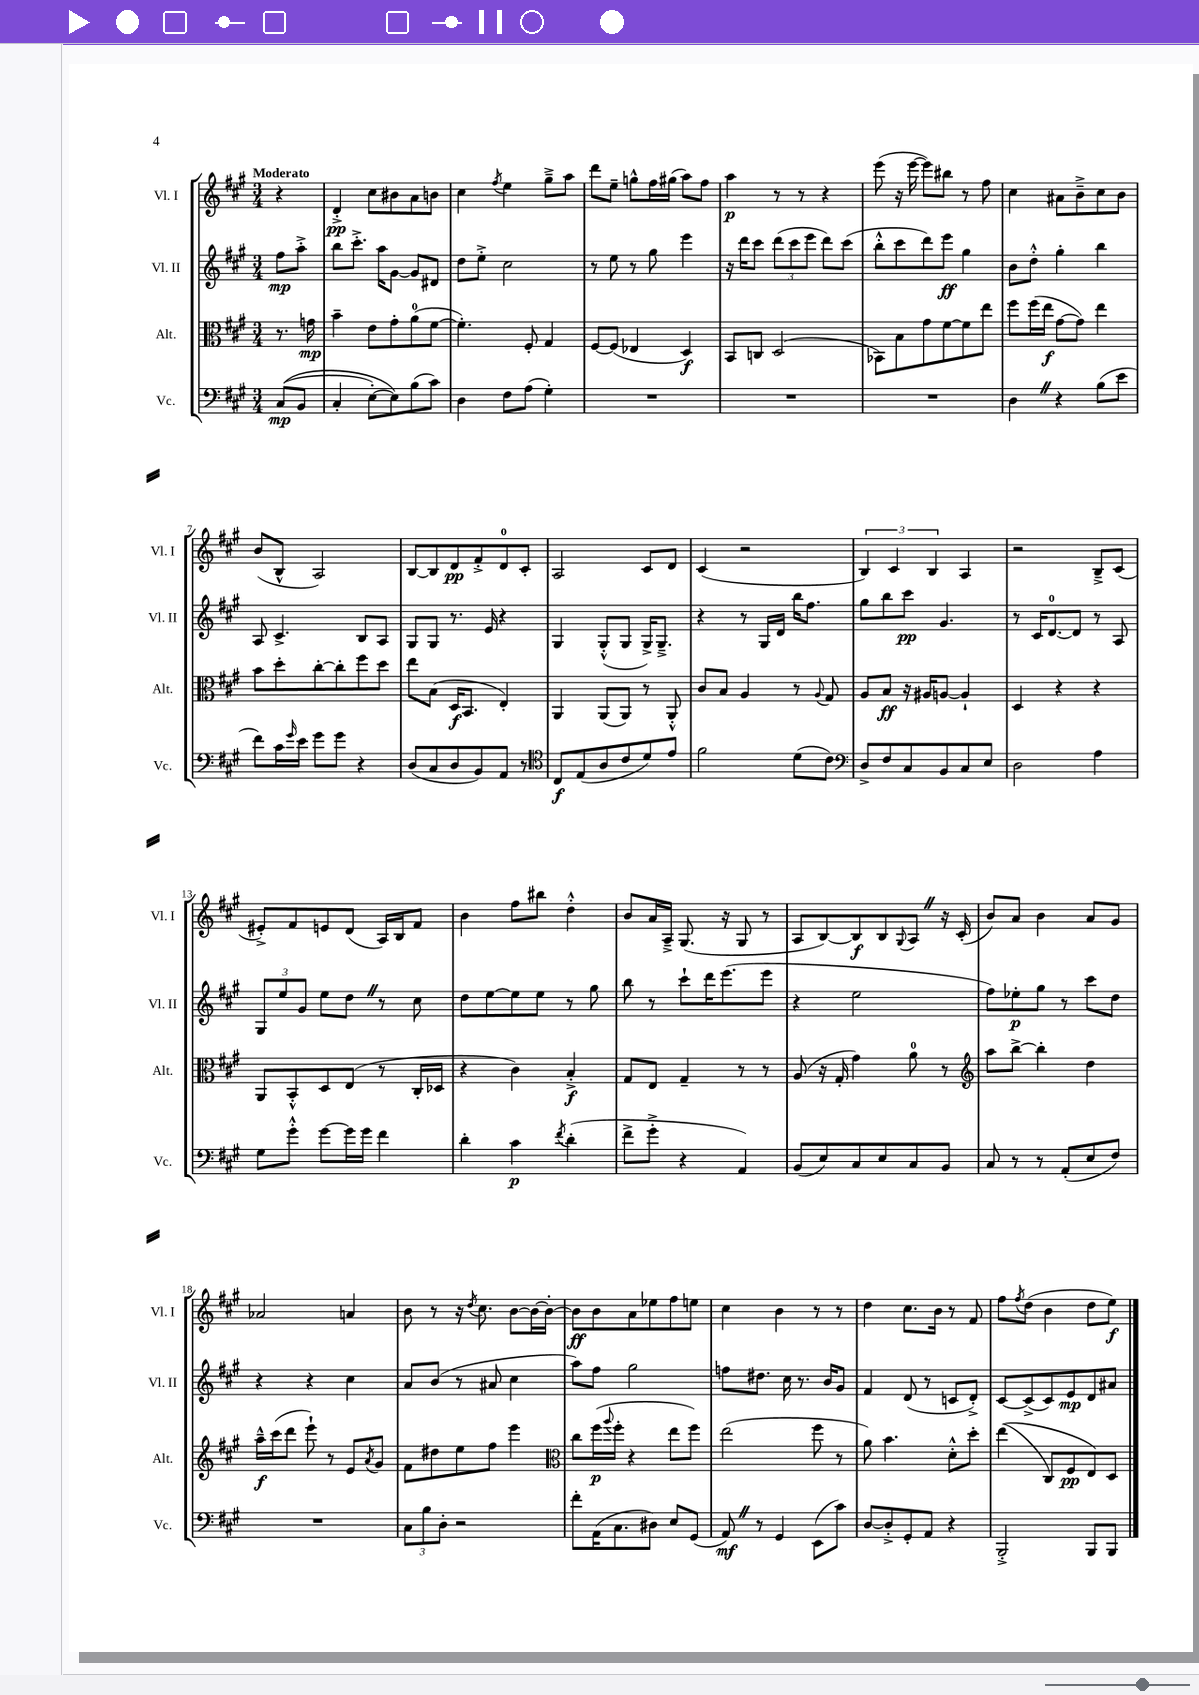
<<
\new StaffGroup <<
\new Staff = "s0" \with { instrumentName = "Vl. I" shortInstrumentName = "Vl. I" } {
    \clef treble \key a \major \numericTimeSignature \time 3/4 \partial 4 \tempo "Moderato"
    r4 |
    d'4-.->\pp cis''8 bis'8 a'8 b'8 |
    cis''4 \acciaccatura { fis''8 } e''4 gis''8---> a''8 |
    d'''8 e''8-- g''8-^ fis''16 gis''16( a''8) fis''8 |
    a''4\p r8 r8 r4 |
    e'''8( r16 e'''16~ e'''8) bis''8 r8 fis''8 |
    cis''4 ais'8 b'8---> cis''8 b'8 |
    b'8( b8-^ a2) |
    b8~ b8 d'8\pp fis'8-.-> d'8-0 cis'8-. |
    a2 cis'8 d'8 |
    cis'4( r2 |
    \tuplet 3/2 { b4) cis'4 b4 } a4 |
    r2 b8---> cis'8( |
    eis'8-.->) fis'8 e'8 d'8( a16) b16 fis'8 |
    b'4 fis''8 bis''8 d''4-.-^ |
    b'8 a'16 a16---> gis8.( r16 gis8 r8 |
    a8 b8~) b8\f b8 \appoggiatura { gis8 } a8 \once \override BreathingSign.text = \markup { \musicglyph "scripts.caesura.straight" } \breathe r16 cis'16-.( |
    b'8) a'8 b'4 a'8 gis'8 |
    aes'2 a'4 |
    b'8 r8 r16 \acciaccatura { d''8 } cis''8. b'8~ b'16~ b'16~-. |
    b'8\ff b'8 a'8 ees''8 fis''8 e''8 |
    cis''4 b'4 r8 r8 |
    d''4 cis''8. b'16 r8 fis'8 |
    fis''8 \acciaccatura { fis''8 } d''8( b'4 d''8 e''8\f) \bar "|." |
}
\new Staff = "s1" \with { instrumentName = "Vl. II" shortInstrumentName = "Vl. II" } {
    \clef treble \key a \major \numericTimeSignature \time 3/4 \partial 4
    fis''8\mp a''8-.-> |
    b''8 cis'''8.-.-> a''16 gis'8~ gis'8 dis'8 |
    d''8 e''8-.-> cis''2 |
    r8 e''8 r8 gis''8 e'''4 |
    r16 d'''16 cis'''8 \tuplet 3/2 { d'''8( cis'''8 e'''8 } d'''8) cis'''8( |
    b''8-.-^ cis'''8 d'''8) e'''8\ff gis''4 |
    b'8 d''8-.-^ gis''4-. b''4 |
    a8 cis'4.-> b8 a8 |
    gis8 gis8 r8. e'16 r4 |
    gis4 gis8-.-^( gis8 gis16->) gis8.---> |
    r4 r8 gis16 d'16 b''16 fis''8. |
    gis''8 b''8 cis'''8\pp gis'4. |
    r8 cis'16 d'8.-0~ d'8 r8 a8 |
    \tuplet 3/2 { gis8 e''8 gis'8 } e''8 d''8 \once \override BreathingSign.text = \markup { \musicglyph "scripts.caesura.straight" } \breathe r8 cis''8 |
    d''8 e''8~ e''8 e''8 r8 gis''8 |
    b''8 r8 cis'''8-! d'''16 e'''8.( e'''8 |
    r4 e''2 |
    fis''8) ees''8-.\p gis''8 r8 cis'''8 d''8 |
    r4 r4 cis''4 |
    a'8 b'8( r8 ais'8 cis''4 |
    a''8) fis''8 gis''2 |
    f''8 dis''8. cis''16 r8. b'16 gis'8 |
    fis'4 d'8( r8 c'8 d'8-.->) |
    cis'8~ cis'8->( cis'8) e'8\mp d'8 ais'8 \bar "|." |
}
\new Staff = "s2" \with { instrumentName = "Alt." shortInstrumentName = "Alt." } {
    \clef alto \key a \major \numericTimeSignature \time 3/4 \partial 4
    r8. g'16\mp |
    b'4-- e'8 gis'8-. a'8-0( fis'8~ |
    fis'4.-.) fis8-. gis4 |
    fis8~ fis8( ees4 d4\f) |
    b,8 c8 d2( |
    bes,8) b8 gis'8 fis'8~ fis'8 e''8 |
    fis''8 fis''16( e''16\f gis'8~ gis'8) e''4 |
    b'8 d''8-. cis''8~-. cis''8-. fis''8 d''8 |
    e''8 b8( d16\f b,8. e4-.) |
    a,4 a,8( a,8) r8 a,8-.-^ |
    cis'8 b8 a4 r8 \appoggiatura { a8 } gis8 |
    a8 b8\ff r16 ais16 a8~ a4-! |
    d4 r4 r4 |
    a,8 b,8-.-^ d8 e8( r8 cis16-. des16 |
    r4 cis'4) b4-.->\f |
    gis8 e8 gis4-- r8 r8 |
    a8( r16 gis16-. gis'4) a'8-0 r8 |
    \clef treble a''8 b''8~-> b''4-. d''4 |
    a''16---^\f cis'''16( d'''8 e'''8-!) r8 e'8 \acciaccatura { a'8 } gis'8 |
    fis'8 dis''8 e''8 fis''8 e'''4 |
    \clef alto cis''8 fis''16\p( \appoggiatura { a''8 } fis''16-. r4 e''8 fis''8) |
    e''2( fis''8 r8 |
    a'8) b'4. d'8-.-^ d''8-. |
    e''4(\( cis8) fis8\pp e8\) d8 \bar "|." |
}
\new Staff = "s3" \with { instrumentName = "Vc." shortInstrumentName = "Vc." } {
    \clef bass \key a \major \numericTimeSignature \time 3/4 \partial 4
    cis8\mp(\( b,8 |
    cis4-. e8~-.) e8\) b8( cis'8) |
    d4 fis8 a8( gis4-.) |
    R2. |
    R2. |
    R2. |
    d4 \once \override BreathingSign.text = \markup { \musicglyph "scripts.caesura.straight" } \breathe r4 b8( e'8 |
    fis'8) cis'16 \grace { gis'16 } e'16 gis'8 gis'8 r4 |
    d8( cis8 d8 b,8) a,8 r8 |
    \clef tenor cis8\f e8( a8 cis'8 d'8) e'8 |
    fis'2 d'8( cis'8) |
    \clef bass d8-> fis8 cis8 b,8 cis8 e8 |
    d2 a4 |
    gis8 gis'8-.-^ gis'8~ gis'16 gis'16 fis'4 |
    d'4-. cis'4\p \acciaccatura { fis'8 } d'4-.( |
    fis'8-> gis'8-.-> r4 a,4) |
    b,8( e8) cis8 e8 cis8 b,8 |
    cis8 r8 r8 a,8-.( e8 fis8) |
    R2. |
    \tuplet 3/2 { cis8 b8 d8-. } r2 |
    fis'8-. a,16( cis8. dis8) e8 gis,8( |
    a,8\mf) \once \override BreathingSign.text = \markup { \musicglyph "scripts.caesura.straight" } \breathe r8 gis,4 e,8( cis'8) |
    d8~ d8-.-> gis,8-. a,8 r4 |
    b,,2-.-> b,,8 b,,8 \bar "|." |
}
>>
>>
